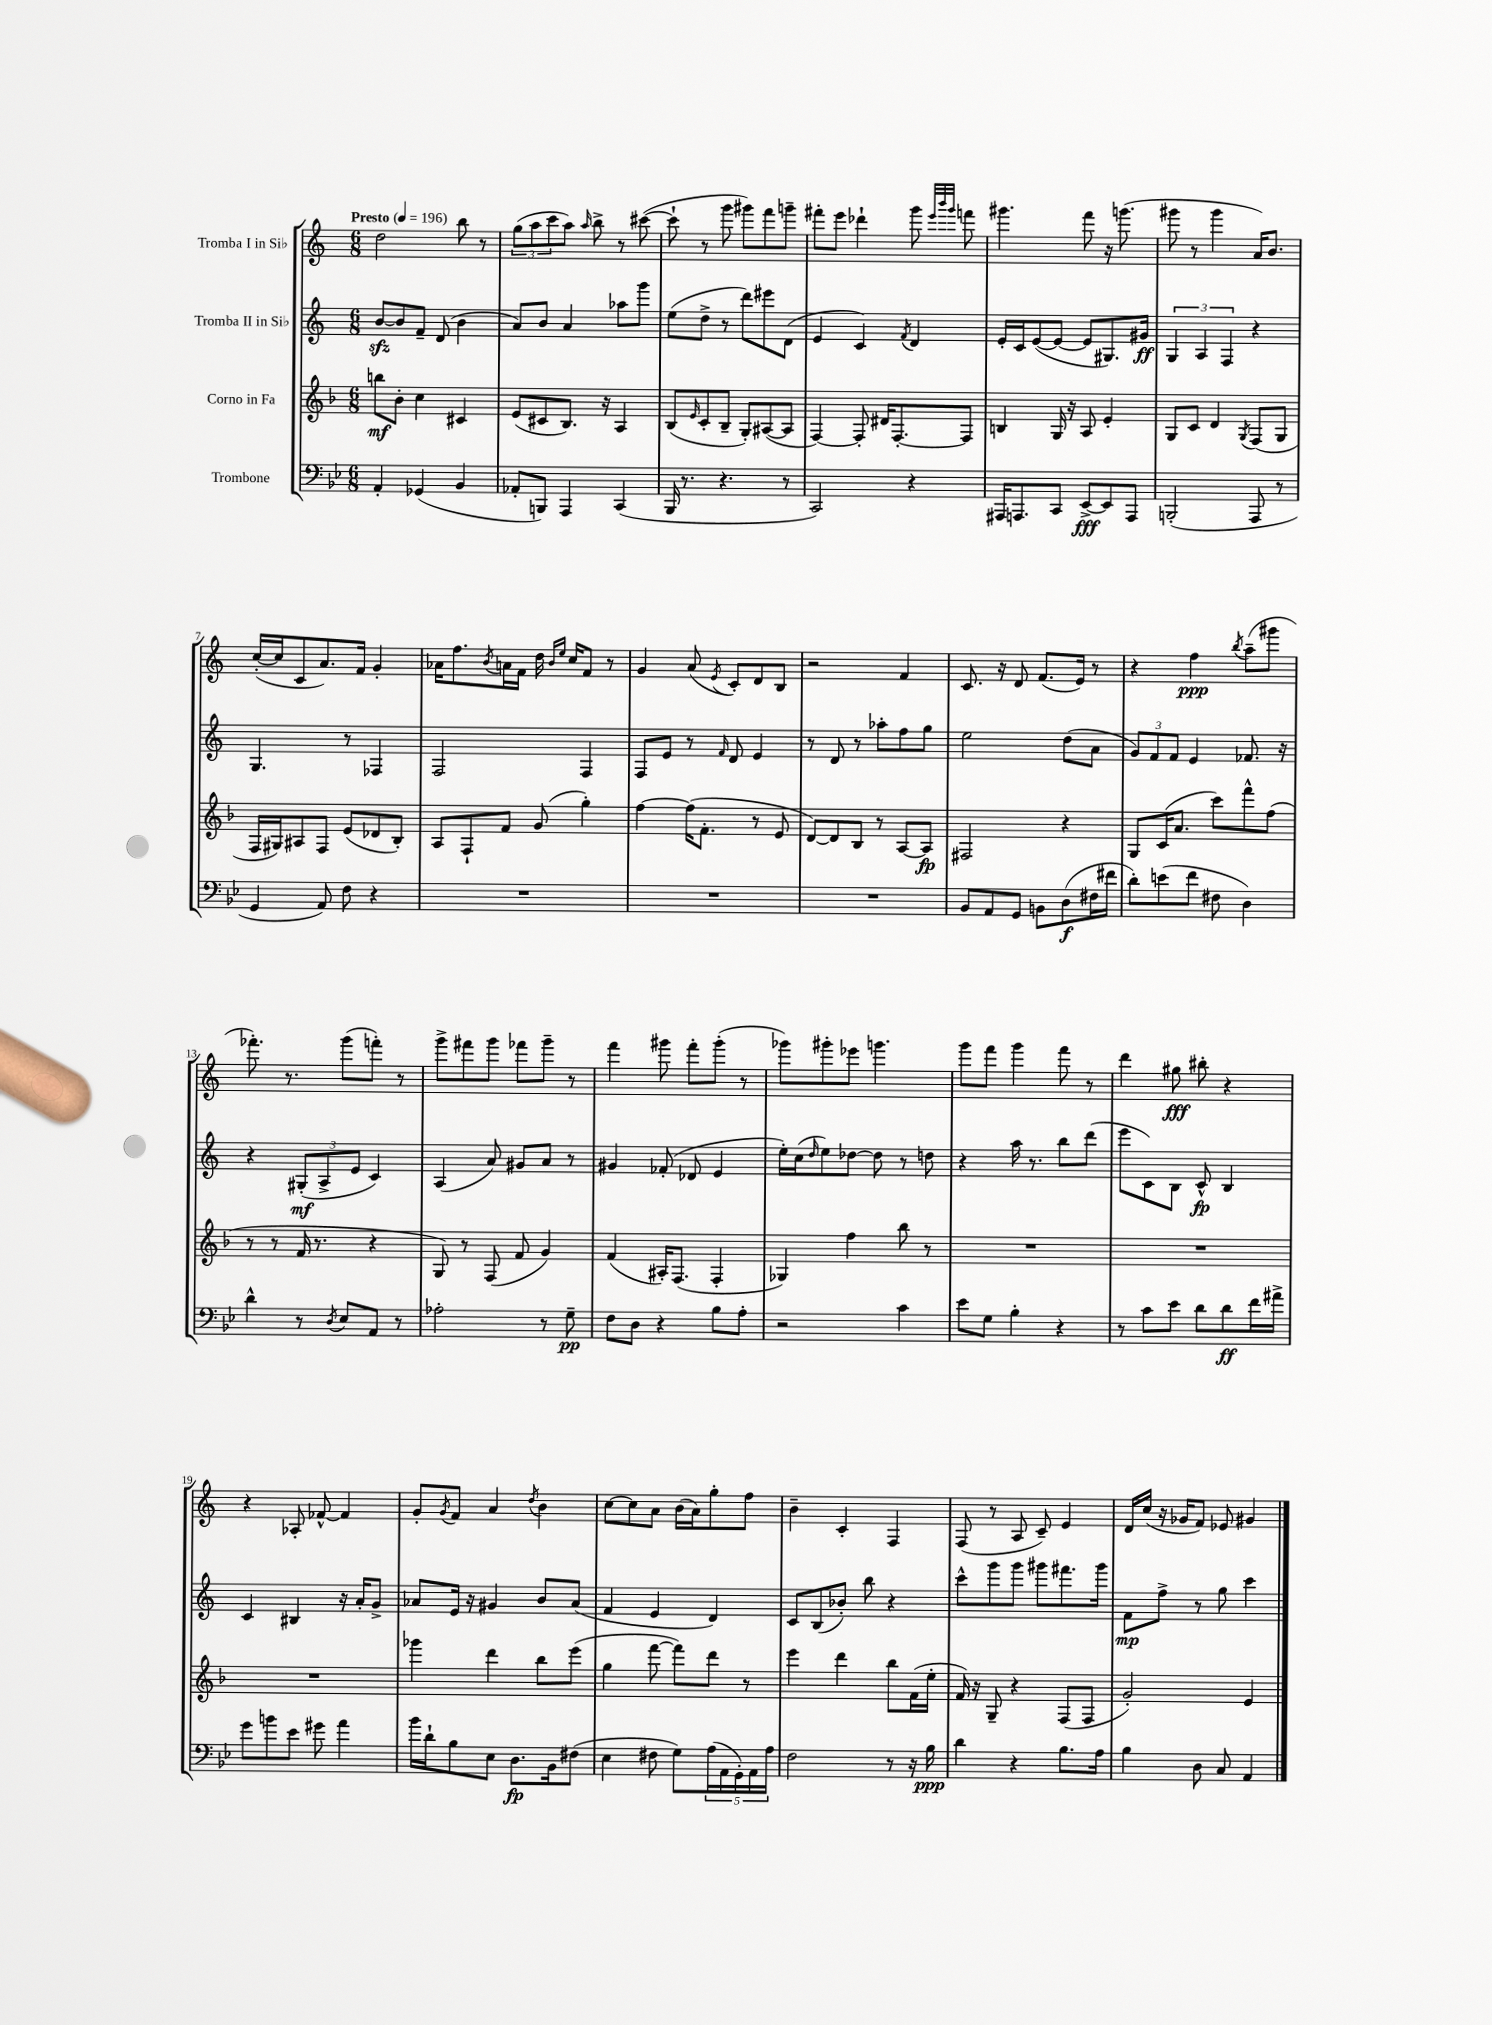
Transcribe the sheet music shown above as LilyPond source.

<<
\new StaffGroup <<
\new Staff = "s0" \with { instrumentName = "Tromba I in Sib" } {
    \clef treble \key c \major \numericTimeSignature \time 6/8 \tempo "Presto" 4 = 196
    d''2 b''8 r8 |
    \tuplet 3/2 { g''8( a''8 c'''8 } a''8) \grace { a''16 } b''8-> r8 cis'''8~( |
    cis'''8-! r8 g'''8 gis'''8) f'''8 g'''8-- |
    fis'''8-. e'''8 des'''4-! g'''8 \grace { e'''32 b'''32 g'''32 } f'''8 |
    gis'''4. f'''8 r16 g'''8.( |
    gis'''8 r8 gis'''4 a'16) b'8. |
    c''16~-.( c''16 c'8 a'8.) f'16 g'4-. |
    aes'16 f''8. \acciaccatura { b'8 } a'16 f'16 d''16 \grace { b'16 e''16 } c''16 f'8 r8 |
    g'4 a'8( \acciaccatura { e'8 } c'8-.) d'8 b8 |
    r2 f'4 |
    c'8. r16 d'8 f'8.( e'16) r8 |
    r4 f''4\ppp \acciaccatura { b''8 } a''8--( gis'''8 |
    fes'''8.-.) r8. g'''8( f'''8-.) r8 |
    g'''8-> fis'''8 g'''8 fes'''8 g'''8-- r8 |
    f'''4 gis'''8 f'''8-. gis'''8-.( r8 |
    ges'''8) gis'''8-. ees'''8 g'''4. |
    g'''8 f'''8 g'''4 f'''8 r8 |
    d'''4 gis''8\fff bis''8-. r4 |
    r4 aes8-. fes'8~-^ fes'4 |
    g'8-. \acciaccatura { g'8 } f'8 a'4 \acciaccatura { d''8 } b'4 |
    c''8~ c''8 a'8 b'16( a'16) g''8-. f''8 |
    b'4-- c'4-. f4 |
    f8( r8 a8 c'8--) e'4 |
    d'16 c''16( r16 ges'16 f'8) ees'8 gis'4 \bar "|." |
}
\new Staff = "s1" \with { instrumentName = "Tromba II in Sib" } {
    \clef treble \key c \major \numericTimeSignature \time 6/8
    b'8~\sfz b'8 f'8-- d'8( b'4 |
    a'8) b'8 a'4 aes''8 g'''8 |
    e''8( d''8-> r8 d'''8) eis'''8 d'8( |
    e'4 c'4) \acciaccatura { f'8 } d'4 |
    e'16-. c'16 e'8~( e'8~ e'8 gis8.) gis'16\ff |
    \tuplet 3/2 { g4 a4 f4 } r4 |
    g4. r8 fes4 |
    f2 f4 |
    f8 e'8 r8 \grace { f'16 } d'8 e'4 |
    r8 d'8 r8 aes''8-. f''8 g''8 |
    e''2 d''8( a'8 |
    \tuplet 3/2 { g'8) f'8 f'8 } e'4 fes'8. r16 |
    r4 \tuplet 3/2 { gis8-.\mf( a8-> e'8 } c'4) |
    a4( a'8) gis'8 a'8 r8 |
    gis'4 fes'8-.( des'8 e'4 |
    e''16-.) c''16( \grace { d''16 } e''8) des''8~ des''8 r8 d''8 |
    r4 a''16 r8. b''8 d'''8( |
    e'''8 c'8) b8 c'8-^\fp b4 |
    c'4 bis4 r16 a'16-. g'8-> |
    aes'8 e'16 r16 gis'4 b'8 aes'8( |
    f'4 e'4 d'4) |
    c'8 b8( bes'8-.) b''8 r4 |
    c'''8-^ g'''8 g'''8 gis'''8 fis'''8. gis'''16 |
    f'8\mp f''8-> r8 g''8 c'''4 \bar "|." |
}
\new Staff = "s2" \with { instrumentName = "Corno in Fa" } {
    \clef treble \key f \major \numericTimeSignature \time 6/8
    b''8\mf bes'8-. c''4 cis'4 |
    e'8( cis'8 bes8.) r16 a4 |
    bes8( \grace { e'16 } c'8-. bes8-- g8-.) ais8~( ais8 |
    f4~) f8-. dis'16 f8.~-. f8 |
    b4 g16 r16 a8 e'4-. |
    g8 c'8 d'4 \acciaccatura { g8 } f8( g8 |
    f16 gis16) ais8 f8 e'8( des'8 bes8-.) |
    a8 f8-! f'8 g'8( g''4-.) |
    f''4~ f''16( f'8.-. r8 e'8 |
    d'8~) d'8 bes8 r8 a8~ a8\fp |
    fis2 r4 |
    g8 c'16( a'8. c'''8) f'''8-^ f''8( |
    r8 r8 f'16 r8. r4 |
    g8) r8 f8( f'8 g'4) |
    f'4( ais16-.) f8.( f4-. |
    ges4) f''4 bes''8 r8 |
    R2. |
    R2. |
    R2. |
    ges'''4 d'''4 bes''8 e'''8( |
    g''4 f'''8~ f'''8) d'''8 r8 |
    e'''4 d'''4 bes''8 f'16( e''16-. |
    f'16) r16 g8-- r4 f8( f8 |
    g'2-.) e'4 \bar "|." |
}
\new Staff = "s3" \with { instrumentName = "Trombone" } {
    \clef bass \key bes \major \numericTimeSignature \time 6/8
    a,4-. ges,4( bes,4 |
    aes,8-. b,,8) a,,4 c,4( |
    bes,,16 r8. r4. r8 |
    c,2) r4 |
    ais,,16 a,,8. c,8 ees,8~->\fff ees,8 a,,8 |
    b,,2-.( a,,8 r8 |
    g,4 a,8) f8 r4 |
    R2. |
    R2. |
    R2. |
    bes,8 a,8 g,8 b,8 d8\f( fis16 fis'16 |
    d'8-.) e'8( f'8 fis8 d4) |
    d'4-^ r8 \acciaccatura { d8 } ees8 a,8 r8 |
    aes2-. r8 g8--\pp |
    f8 d8 r4 bes8 a8-. |
    r2 c'4 |
    ees'8 g8 bes4-. r4 |
    r8 c'8 ees'8 d'8 d'8\ff f'16 ais'16-> |
    g'8 b'8 ees'8 gis'8 a'4 |
    bes'16 d'16-! bes8 ees8 d8.\fp bes,16 fis8( |
    ees4 fis8 g8) \tuplet 5/4 { a16( a,16 g,16-.) a,16 a16 } |
    f2 r8 r16 bes16\ppp |
    d'4 r4 bes8. a16 |
    bes4 d8 c8 a,4 \bar "|." |
}
>>
>>
